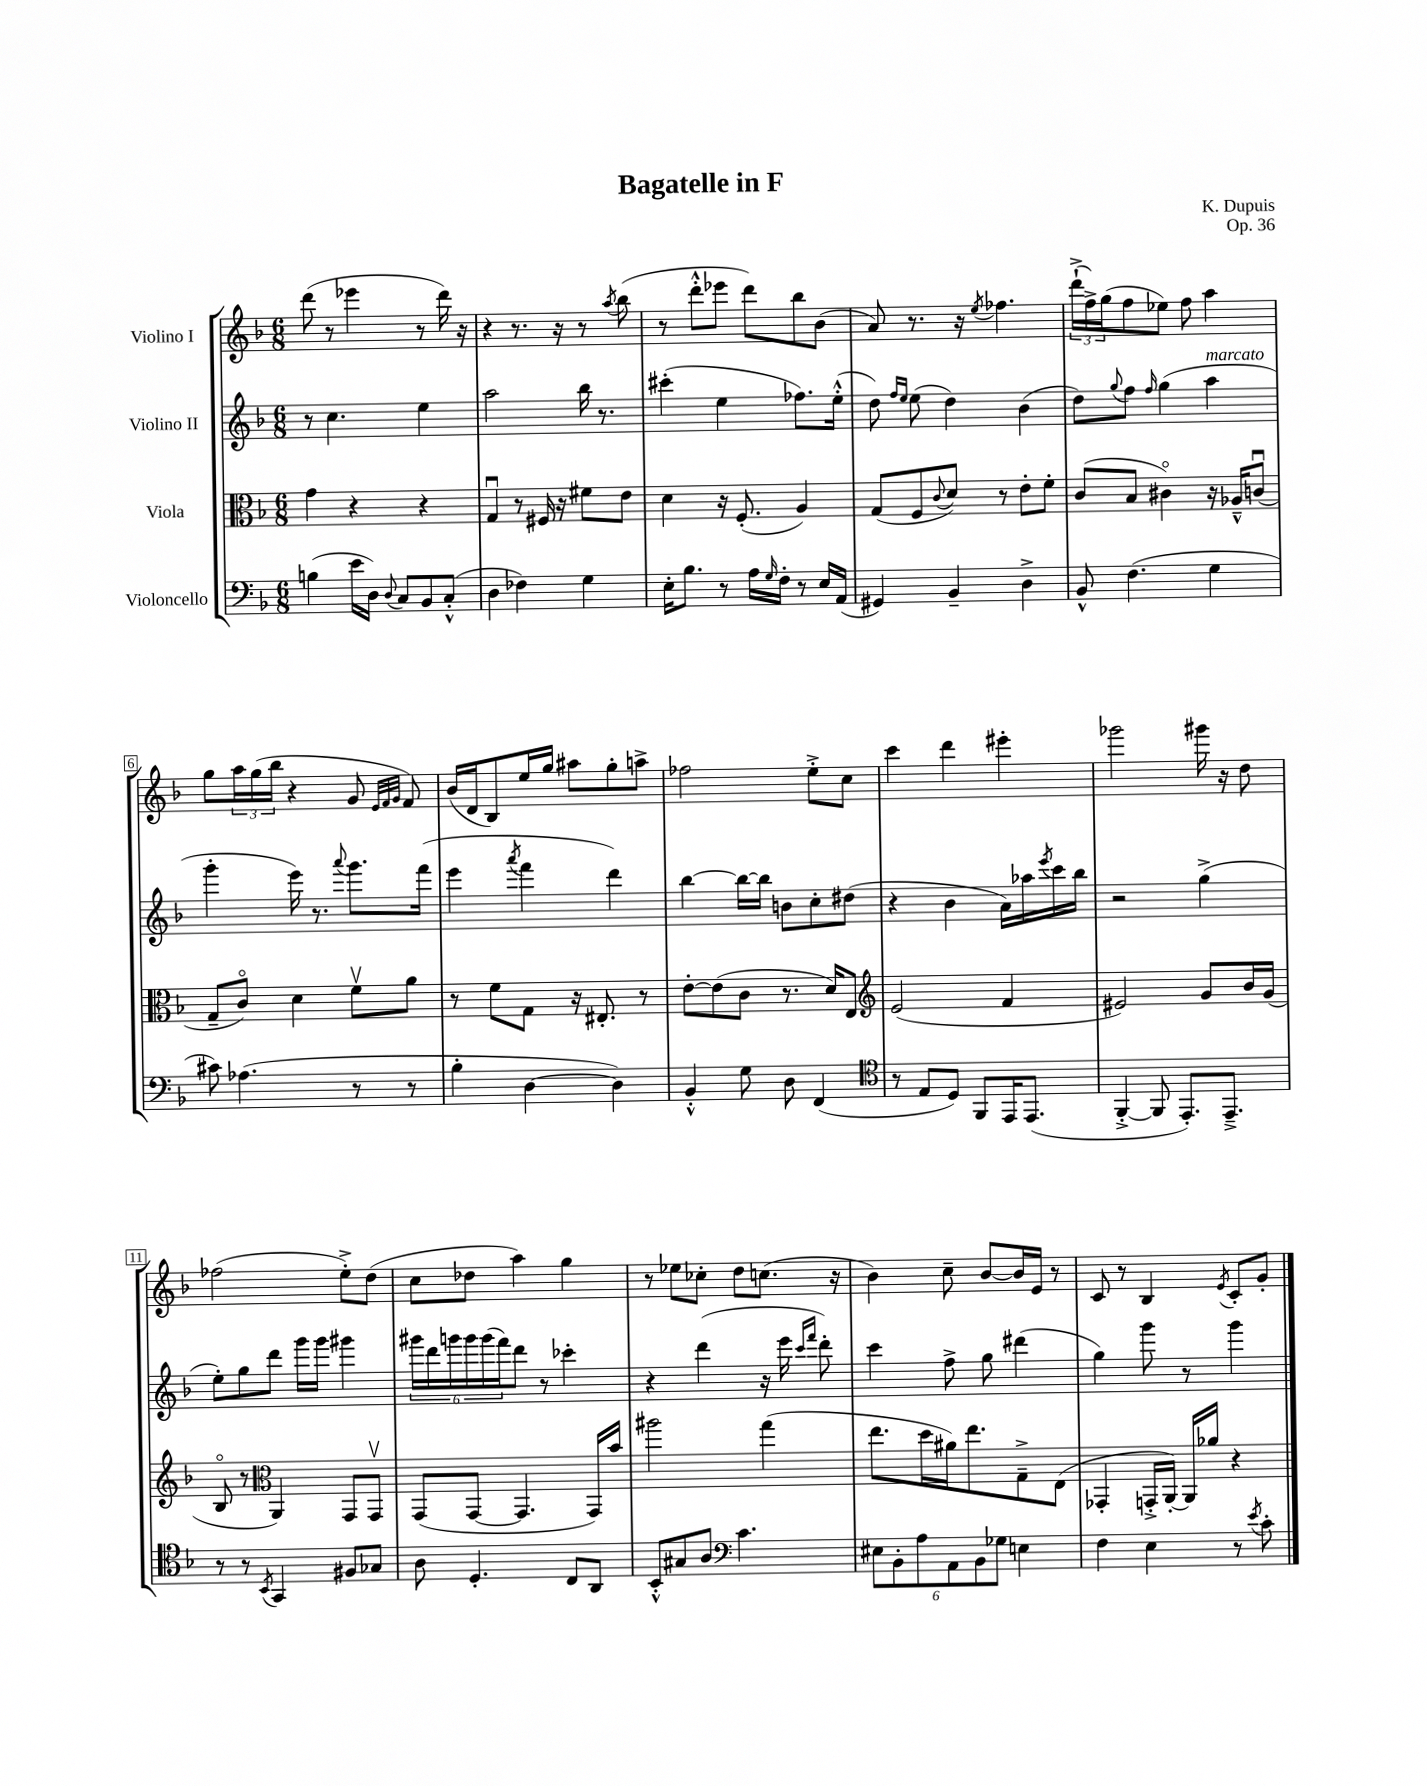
\header { title = "Bagatelle in F" composer = "K. Dupuis" opus = "Op. 36" }
<<
\new StaffGroup <<
\new Staff = "s0" \with { instrumentName = "Violino I" } {
    \clef treble \key f \major \numericTimeSignature \time 6/8
    d'''8( r8 ees'''4 r8 d'''16) r16 |
    r4 r8. r16 r8 \acciaccatura { a''8 } bes''8( |
    r8 d'''8-.-^ ees'''8 d'''8) bes''8 bes'8( |
    a'8) r8. r16 \acciaccatura { e''8 } fes''4. |
    \tuplet 3/2 { d'''16-!->( f''16->) g''16( } f''8 ees''8) f''8 a''4 |
    g''8 \tuplet 3/2 { a''16 g''16( bes''16 } r4 g'8 \grace { e'32 f'32 g'32 } f'8) |
    bes'16( d'16 bes8) e''16 g''16 ais''8 g''8-. a''8-> |
    fes''2 e''8-.-> c''8 |
    c'''4 d'''4 eis'''4-. |
    ges'''2 gis'''16 r16 d''8 |
    fes''2( e''8-.->) d''8( |
    c''8 des''8 a''4) g''4 |
    r8 ees''8 ces''8-. d''8 c''8.( r16 |
    bes'4) c''8-- bes'8~ bes'16 e'16 r8 |
    c'8 r8 bes4 \acciaccatura { e'8 } c'8-. g'8-. \bar "|." |
}
\new Staff = "s1" \with { instrumentName = "Violino II" } {
    \clef treble \key f \major \numericTimeSignature \time 6/8
    r8 c''4. e''4 |
    a''2 bes''16 r8. |
    cis'''4-.( e''4 fes''8.) e''16-.-^( |
    d''8) \grace { f''16 e''16 } e''8( d''4) bes'4( |
    d''8) \appoggiatura { g''8 } f''8 \grace { f''16 } g''4( a''4^\markup { \italic "marcato" } |
    g'''4-. e'''16) r8. \appoggiatura { a'''8 } g'''8. f'''16( |
    e'''4 \acciaccatura { a'''8 } f'''4 d'''4) |
    bes''4~ bes''16~ bes''16 b'8 c''8-. dis''8( |
    r4 bes'4 a'16) aes''16 \acciaccatura { e'''8 } c'''16 bes''16 |
    r2 g''4->( |
    e''8-.) g''8 d'''8 g'''16 g'''16 gis'''4 |
    \tuplet 6/4 { gis'''16 d'''16 g'''16 g'''16 g'''16( f'''16) } d'''8 r8 ces'''4-. |
    r4 d'''4( r16 e'''16 \grace { c'''16 f'''16 } d'''8-.) |
    c'''4 f''8-> g''8 dis'''4( |
    g''4) g'''8 r8 g'''4 \bar "|." |
}
\new Staff = "s2" \with { instrumentName = "Viola" } {
    \clef alto \key f \major \numericTimeSignature \time 6/8
    g'4 r4 r4 |
    g4\downbow r8 fis16 r16 fis'8 e'8 |
    d'4 r16 f8.-.( a4) |
    g8( f8 \appoggiatura { c'8 } d'8) r8 e'8-. f'8-. |
    c'8( bes8 cis'4\flageolet) r16 aes16---^ c'8\downbow( |
    g8-- c'8\flageolet) d'4 f'8\upbow a'8 |
    r8 f'8 g8 r16 eis8.-. r8 |
    e'8~-. e'8( c'8 r8. d'16) e8 |
    \clef treble e'2( f'4 |
    eis'2) g'8 bes'16 g'16( |
    bes8\flageolet r8 \clef alto a,4) g,8 g,8\upbow |
    g,8( g,8~ g,4. g,16) bes'16 |
    ais''2 g''4( |
    e''8. d''16 ais'16) e''8. g8---> e8( |
    ges,4-. g,16-.-> a,16~-.) a,16 aes'16 r4 \bar "|." |
}
\new Staff = "s3" \with { instrumentName = "Violoncello" } {
    \clef bass \key f \major \numericTimeSignature \time 6/8
    b4( e'16 d16) \appoggiatura { d8 } c8 bes,8 c8-.-^( |
    d4 fes4) g4 |
    e16-. bes8. r8 a16 \grace { g16 } f16-. r8 e16 a,16( |
    gis,4) bes,4-- d4-> |
    bes,8-^ f4.( g4 |
    cis'8) aes4.( r8 r8 |
    bes4-. d4~ d4) |
    bes,4-.-^ g8 d8 f,4( |
    \clef tenor r8 e8 d8) f,8 e,16 e,8.( |
    f,4~-.-> f,8 e,8.-.) e,8.---> |
    r8 r8 \acciaccatura { bes,8 } g,4 fis8 ges8 |
    a8 d4.-. c8 a,8 |
    bes,8-.-^ gis8 a8 \clef bass c'4. |
    \tuplet 6/4 { eis8 bes,8-. a8 a,8 bes,8 ges8 } e4 |
    f4 e4 r8 \acciaccatura { e'8 } c'8-. \bar "|." |
}
>>
>>
\layout { \context { \Score \override BarNumber.stencil = #(make-stencil-boxer 0.1 0.3 ly:text-interface::print) } }
